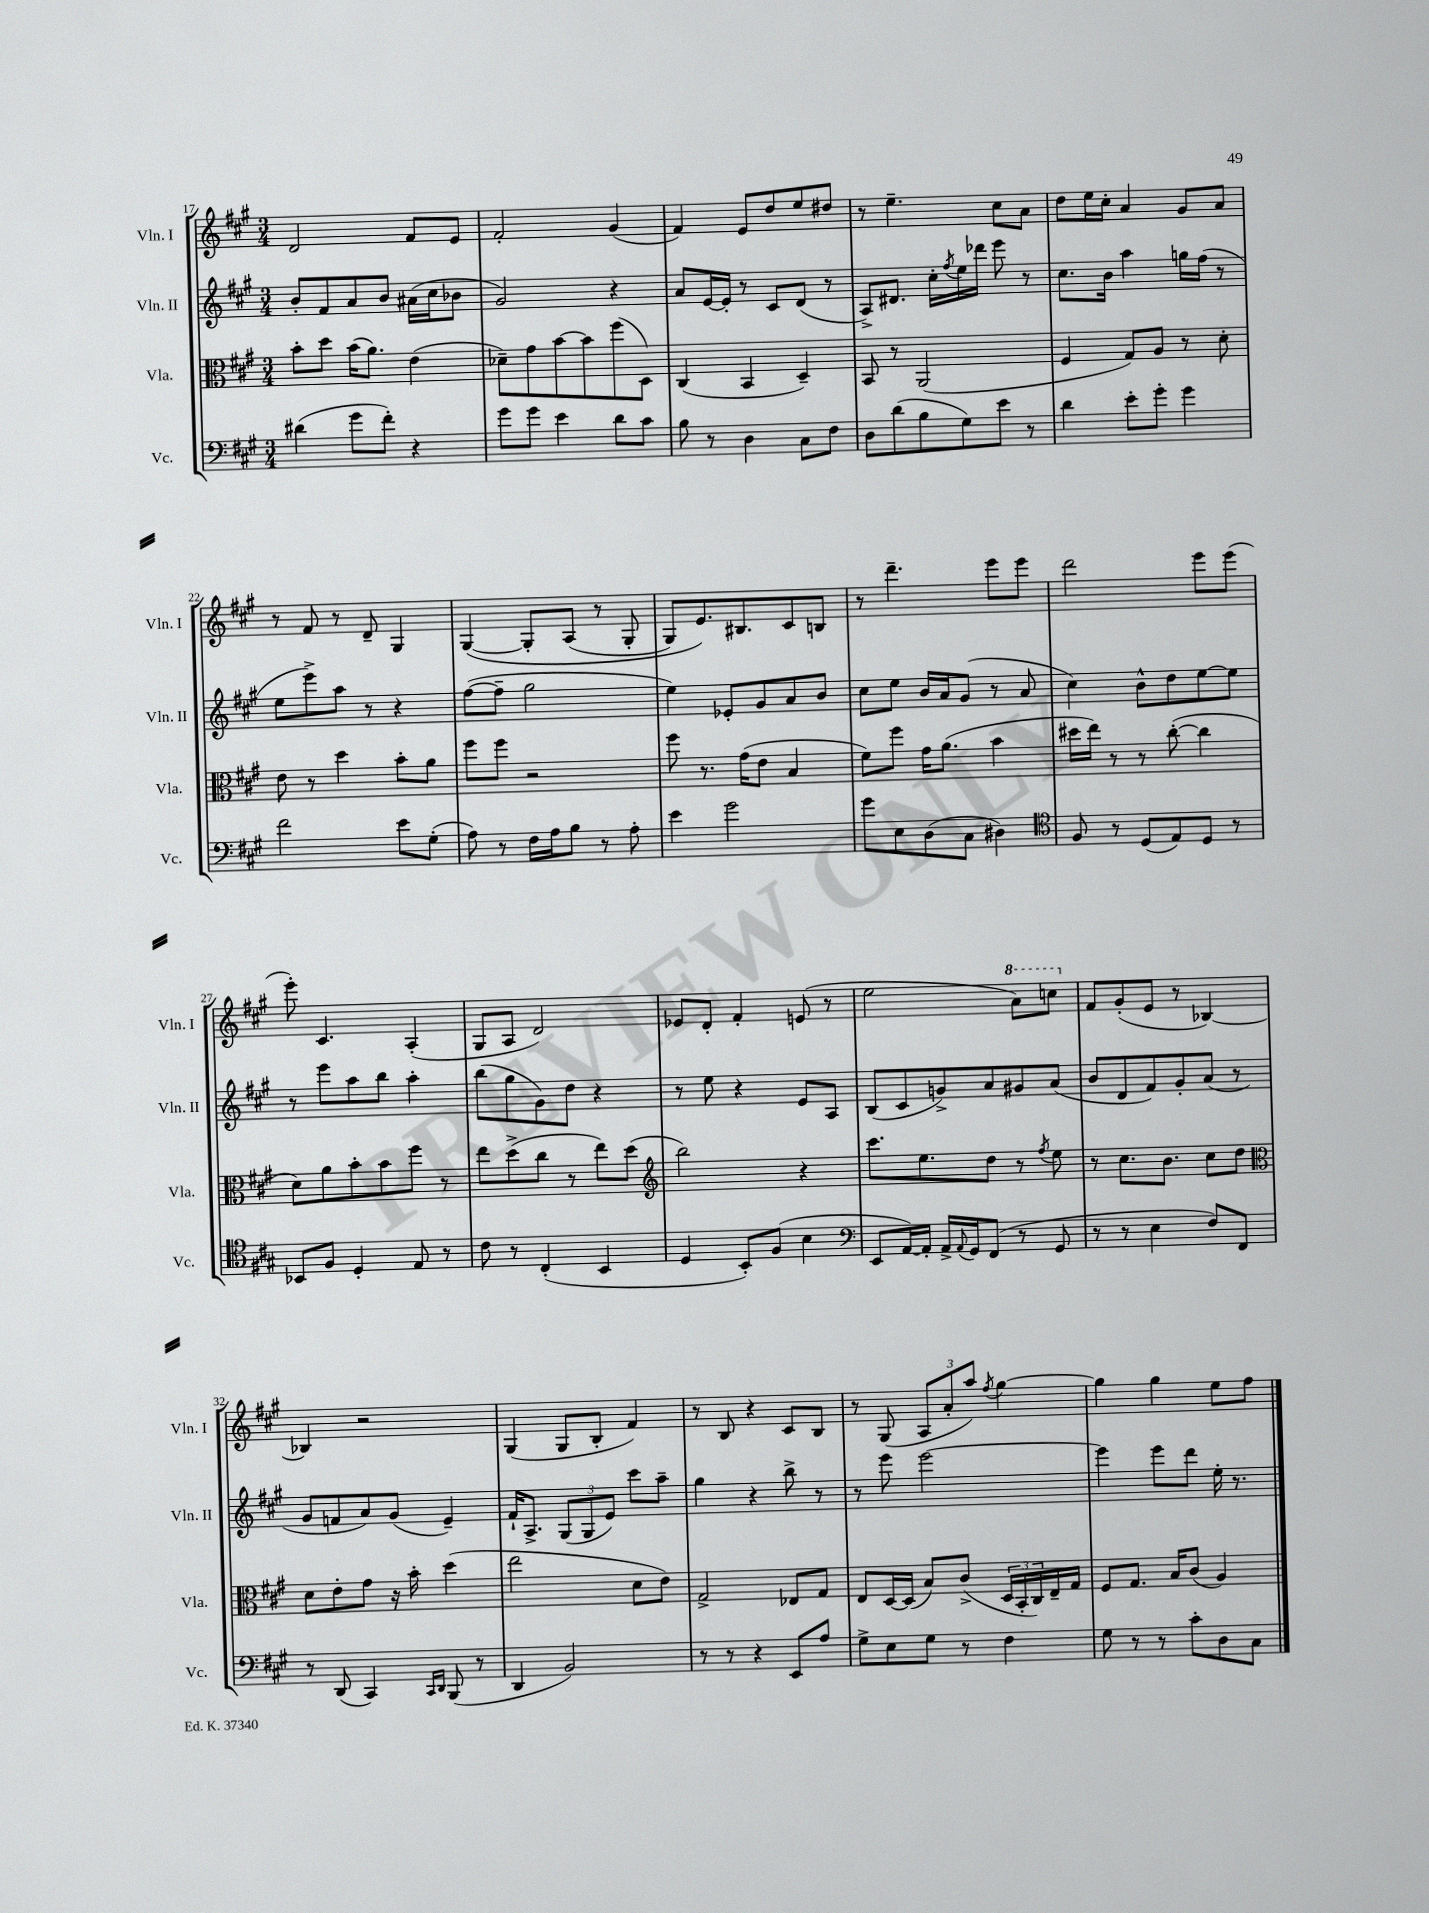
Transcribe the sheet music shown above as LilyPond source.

<<
\new StaffGroup <<
\new Staff = "s0" \with { instrumentName = "Vln. I" shortInstrumentName = "Vln. I" } {
    \clef treble \key a \major \numericTimeSignature \time 3/4
    d'2 fis'8 e'8 |
    fis'2-. gis'4( |
    fis'4) e'8 d''8 e''8 dis''8 |
    r8 e''4.-- cis''8 a'8 |
    d''8 e''16 cis''16-. a'4 gis'8 a'8 |
    r8 fis'8 r8 d'8-- gis4 |
    gis4~\( gis8-. a8( r8 gis8-. |
    gis8) e'8.\) bis8. cis'8 b8 |
    r8 d'''4.-- e'''8 e'''8 |
    d'''2 e'''8 e'''8( |
    e'''8-.) cis'4. a4-.( |
    gis8 a8 d'2) |
    ees'8 d'8-. fis'4-. e'8( r8 |
    e''2 \ottava #1 a''8) c'''8 \ottava #0 |
    fis'8 gis'8-.( e'8 r8 bes4~) |
    bes4 r2 |
    gis4( gis8 b8-. fis'4) |
    r8 b8 r4 cis'8 b8 |
    r8 gis8( \tuplet 3/2 { a8 a'8-. a''8) } \acciaccatura { fis''8 } gis''4~ |
    gis''4 gis''4 e''8 fis''8 \bar "|." |
}
\new Staff = "s1" \with { instrumentName = "Vln. II" shortInstrumentName = "Vln. II" } {
    \clef treble \key a \major \numericTimeSignature \time 3/4
    b'8-. fis'8 a'8 b'8 ais'16( cis''16 bes'8 |
    gis'2) r4 |
    a'8 e'16~ e'16-. r8 cis'8 d'8( r8 |
    a8->) dis'8. cis''16-. \acciaccatura { fis''8 } e''16 des'''16 e'''8 r8 |
    cis''8. b'16 a''4 g''16 fis''16( r8 |
    e''8 e'''8->) a''8 r8 r4 |
    fis''8~( fis''8-- gis''2 |
    e''4) ees'8-. gis'8 a'8 b'8 |
    cis''8 e''8 b'16 a'16 gis'8( r8 a'8 |
    cis''4) b'8-^ d''8 e''8~ e''8 |
    r8 e'''8 a''8 b''8 a''4-. |
    b''8( gis''8 gis'8) d''8 r4 |
    r8 e''8 r4 e'8 a8 |
    b8( cis'8 g'8->) a'8 gis'8 a'8( |
    b'8 d'8 fis'8) gis'8-. a'8( r8 |
    gis'8 f'8 a'8) gis'8( e'4--) |
    fis'16-! a8.-> \tuplet 3/2 { gis8( gis8 e'8) } cis'''8 a''8-- |
    gis''4 r4 b''8-> r8 |
    r8 e'''8 e'''2~ |
    e'''4 e'''8 d'''8 e''16-. r8. \bar "|." |
}
\new Staff = "s2" \with { instrumentName = "Vla." shortInstrumentName = "Vla." } {
    \clef alto \key a \major \numericTimeSignature \time 3/4
    b'8-. d''8 b'16( a'8.) e'4( |
    des'8--) gis'8 b'8~ b'8 fis''8( d8) |
    cis4( b,4 d4--) |
    b,8 r8 a,2( |
    fis4 gis8) a8 r8 d'8-. |
    e'8 r8 d''4 b'8-. a'8 |
    fis''8 fis''8 r2 |
    fis''8 r8. gis'16( e'8 b4 |
    fis'8) fis''8 gis'16 a'8.( b'4 |
    dis''16 e''16) r8 r8 cis''8~-.( cis''4 |
    d'8) a'8 b'8-. b'8 fis''8 r8 |
    e''8 d''8->( cis''8 r8 e''8) d''8( |
    \clef treble b''2) r4 |
    cis'''8. e''8. d''8 r8 \acciaccatura { fis''8 } e''8 |
    r8 cis''8. b'8. cis''8 d''8 |
    \clef alto d'8 e'8-. gis'8 r16 b'16-. d''4( |
    e''2 d'8 e'8) |
    gis2-> ees8 gis8 |
    e8 d16~ d16( b8) cis'8->( \tuplet 3/2 { d16 b,16-. cis16) } e16-- gis16 |
    fis8 gis8. b16 cis'8( a4) \bar "|." |
}
\new Staff = "s3" \with { instrumentName = "Vc." shortInstrumentName = "Vc." } {
    \clef bass \key a \major \numericTimeSignature \time 3/4
    dis'4( gis'8 fis'8-.) r4 |
    gis'8 gis'8 e'4 d'8 cis'8 |
    b8 r8 d4 cis8 fis8 |
    d8 d'8( b8 gis8) e'8 r8 |
    d'4 e'8-. gis'8-. gis'4 |
    fis'2 e'8 gis8-.( |
    a8) r8 fis16 a16 b8 r8 a8-. |
    e'4 gis'2 |
    gis'8 e8 d8( cis8 dis4) |
    \clef tenor fis8 r8 d8( e8) d8 r8 |
    bes,8 fis8 d4-. e8 r8 |
    cis'8 r8 cis4-.( b,4 |
    d4 b,8-.) fis8( b4 |
    \clef bass e,8 a,16~) a,16-. a,16-> \appoggiatura { a,8 } gis,16 fis,8( r8 gis,8 |
    r8 r8 e4 fis8) fis,8 |
    r8 d,8( cis,4) \grace { cis,16 d,16 } b,,8( r8 |
    d,4 b,2) |
    r8 r8 r4 e,8 a8 |
    gis8-> e8 gis8 r8 fis4 |
    gis8 r8 r8 cis'8-. d8 cis8 \bar "|." |
}
>>
>>
\layout { \context { \Score currentBarNumber = #17 } }
